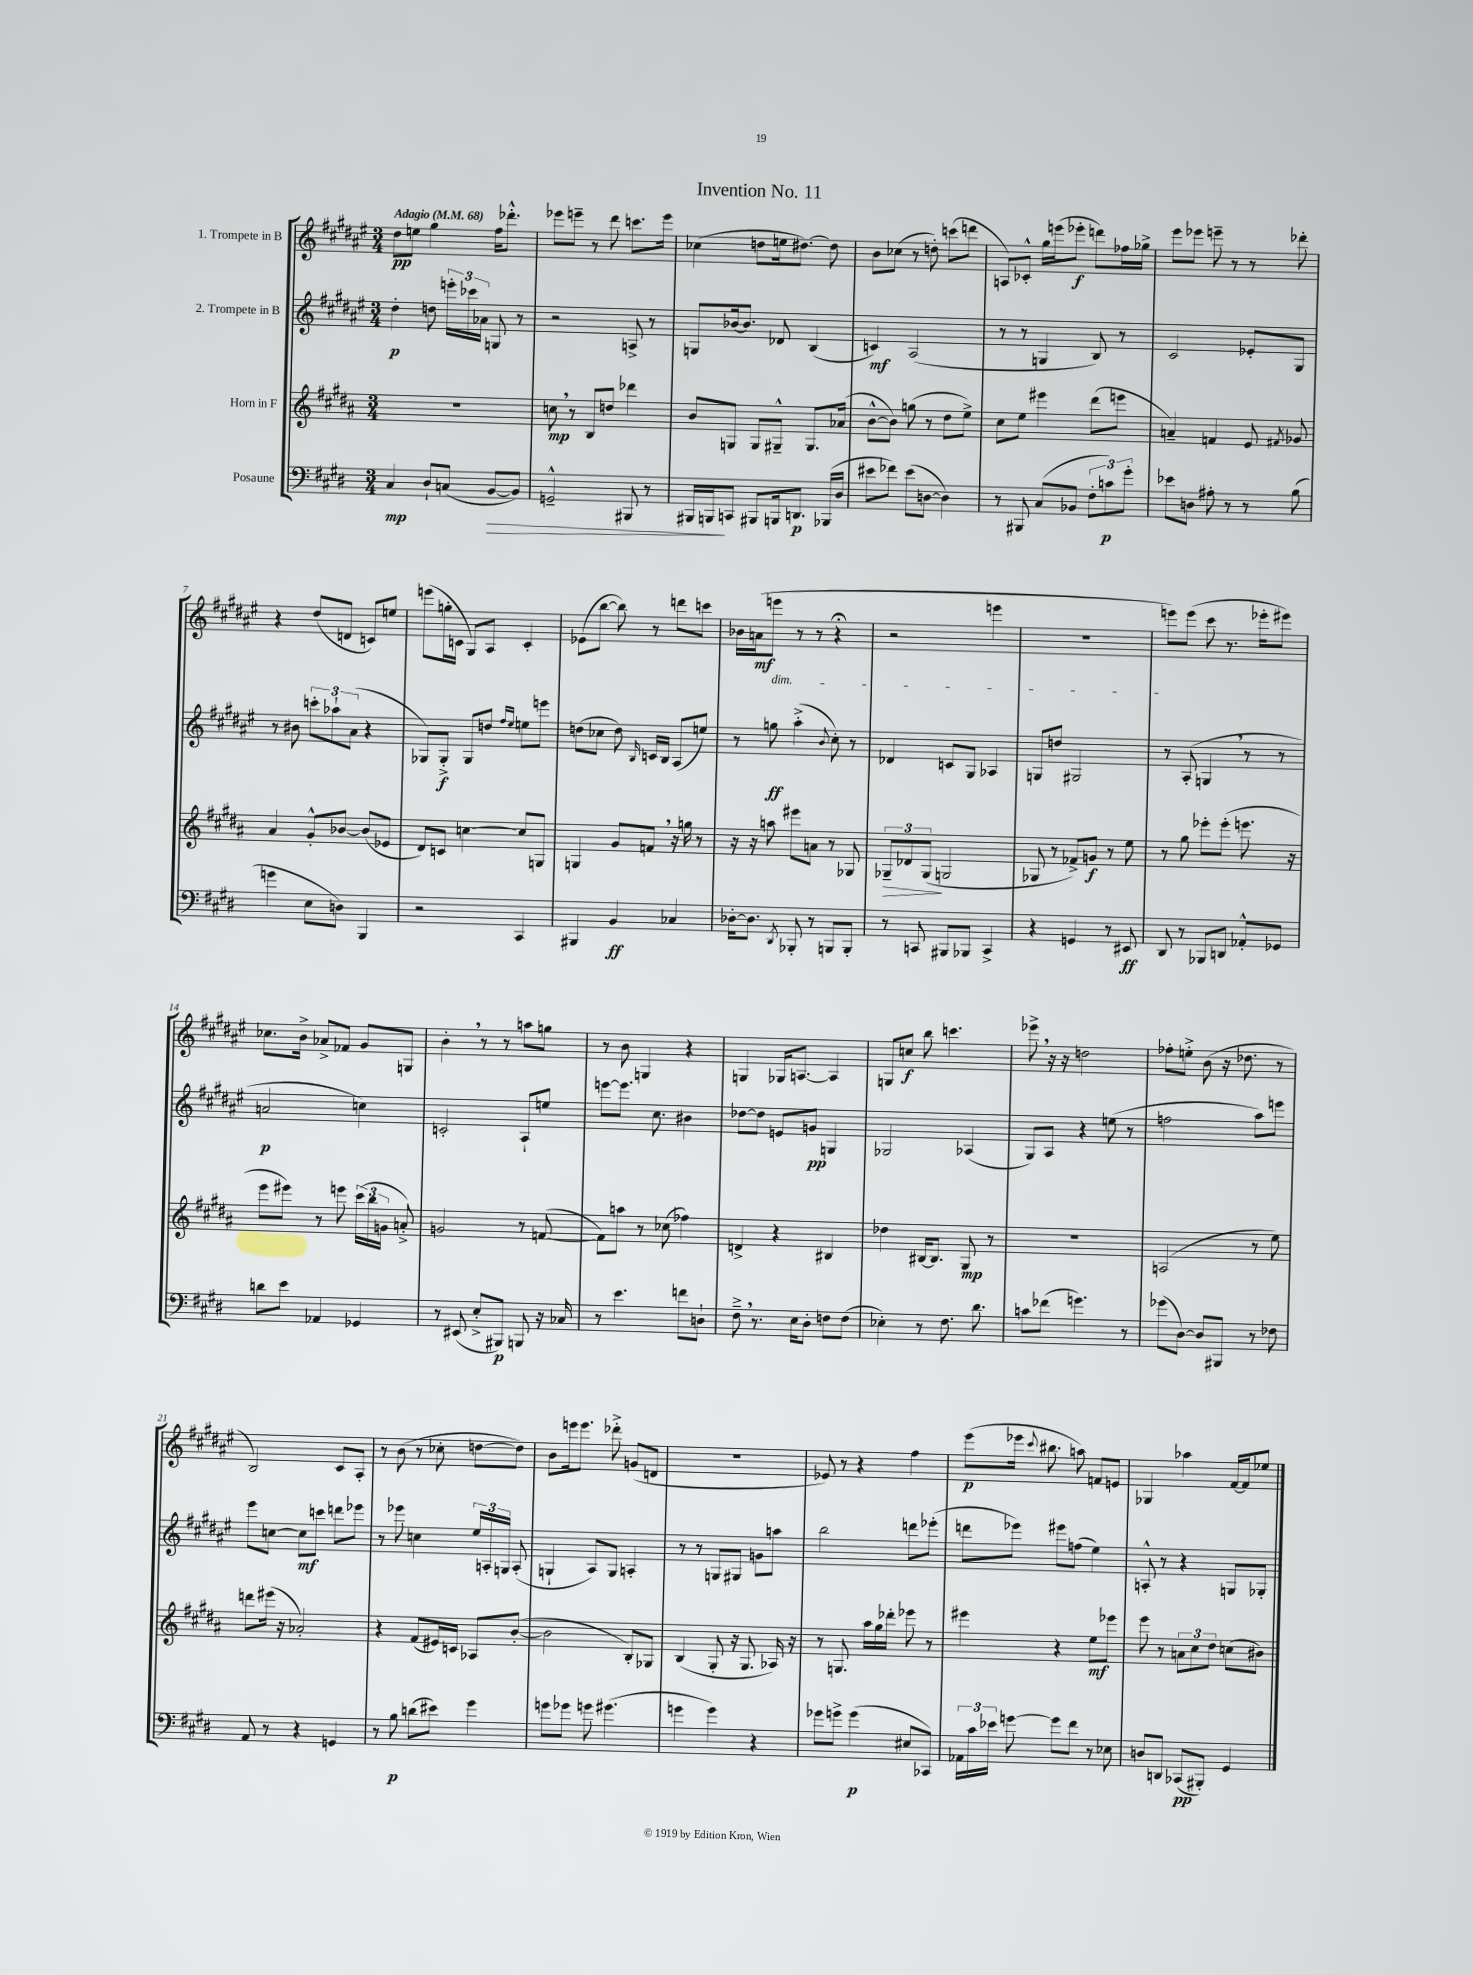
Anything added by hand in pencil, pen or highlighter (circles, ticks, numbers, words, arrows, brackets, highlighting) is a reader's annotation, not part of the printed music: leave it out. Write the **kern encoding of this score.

**kern	**kern	**kern	**kern
*staff4	*staff3	*staff2	*staff1
*clefF4	*clefG2	*clefG2	*clefG2
*k[f#c#g#d#]	*k[f#c#g#d#a#]	*k[f#c#g#d#a#e#]	*k[f#c#g#d#a#e#]
*M3/4	*M3/4	*M3/4	*M3/4
*MM68	*MM68	*MM68	*MM68
4C#/	2.r	4dd#'\	8dd#\L
.	.	.	8ee\J
8D#`/L	.	8dd\	4gg#\
(8C/J	.	24eee'\LL	.
.	.	24ccc-\	.
.	.	24a-\JJ	.
[8BB/L	.	8G/	16ff#\LK
.	.	.	8.ddd-'^^\J
8BB/]J)	.	8r	.
=	=	=	=
2GG~^^/	8cc\	2r	8eee-\L
.	8r	.	8eee~\J
.	8B/L	.	8r
.	8dd/J	.	8ddd#\
8BBB#/	4ddd-\	8A^/	8.ccc\L
8r	.	8r	.
.	.	.	16eee\Jk
=	=	=	=
16BBB#/LL	8b/L	8G/L	(4cc-\
16BBB/J	.	.	.
8CC/J	8G/J	[16b-/k	.
.	.	8.b-/]J	.
8BBB#/L	8G/L	.	8dd\L
16BBB/k	8G#~^^/J	8d-/	16ee\k
8.DD/J	.	.	[8.dd#\J)
.	8.G#/L	(4B/	.
(16BBB-/LL	.	.	8dd#\]
16D#/JJ	(16a-/Jk	.	.
=	=	=	=
8e#\L	[8b^^\L	4c/)	8b\L
8f-\J)	8b\]J)	.	(8cc-\J
(8e#\L	(8gg\	(2A#/	8r
[8D\J	8r	.	8dd'\)
4D\])	8dd#\L	.	(8ccc\L
.	8ee^\J)	.	8ddd\J
=	=	=	=
8r	8cc#\L	8r	8A/L)
8BBB#/	8ee\J	8r	8c-'^^/J
(8C#/L	4eee#\	4G/	16gg#\LL
.	.	.	(16eee\J
8BB-/J	.	.	8eee-'\J
12F#'\L	(8ddd#\L	8B/)	8ddd\L)
12c\)	.	.	.
.	8eee\J	8r	16ff-\L
12g#'\J	.	.	.
.	.	.	16gg-^\JJ
=	=	=	=
8e-\L	4a~/)	2c#/	8eee#\L
8D\J	.	.	8eee-\J
8A#'\	4f/	.	8eee~\
8r	.	.	8r
8r	8e/	8e-'/L	8r
.	8qf#/	.	.
(8B\	8g-/	8G#/J	8ddd-'\
=	=	=	=
4g\	4a#/	8r	4r
.	.	8b#\	.
8E\L	8g#'^^/L	12ccc'\L	(8dd#/L
.	.	12aa-`\	.
8D\J)	[8b-/J	.	8d/J
.	.	(12a#\J	.
4BBB/	(8b-/]L	4r	8c/L)
.	8e-/J	.	8ee/J
=	=	=	=
2r	8d#/L)	8G-/L)	(8eee\L
.	8c/J	8G-'^/J	16gg'\L
.	.	.	16c\JJ
.	[4cc\	8G-/L	8G#/L)
.	.	8dd/J	8A#/J
.	.	16qqff#/LL	.
.	.	16qqee#/JJ	.
4CC#/	8cc/]L	8ee\L	4c'/
.	8G/J	8eee\J	.
=	=	=	=
4BBB#/	4G/	(8dd\L	(8e-\L
.	.	8cc-\J	[8bb\J
4BB/	8g#/L	8dd\)	8bb\])
.	.	16qqB/	.
.	8f/J	16c/LL	8r
.	.	16B/JJ	.
4C-/	16r	(8A#/L	8ddd\L
.	16gg\	.	.
.	8r	8ee/J)	8ccc\J
=	=	=	=
[16D-'\LK	16r	8r	16b-\LL
8.D-\]J	16r	.	(16a\J
.	8aa\	8gg\	8eee\J
8qDD#/	.	.	.
8BBB-'/	8eee#\L	(4aa#'^\	8r
8r	8a\J	.	8r
.	.	8qqb/	.
8BBB/L	8r	8cc#'\)	4r;
8BBB'/J	8G-/	8r	.
=	=	=	=
8r	12G-~/L	4d-/	2r
.	12d-/	.	.
8CC/	.	.	.
.	(12G-/J	.	.
8BBB#/L	2G/	8c/L	.
8BBB-/J	.	8G#/J	.
4CC^/	.	4A-/	4eee\
=	=	=	=
4r	8G-/	8G/L	2.r
.	8r	8dd/J	.
4GG/	8f-^/L)	2G#/	.
.	8g/J	.	.
8r	8r	.	.
8EE#/	8ee\	.	.
=	=	=	=
8DD#/	8r	8r	8eee\L)
8r	8gg#\	(8A#'/	(8eee\J
8BBB-/L	8eee-'\L	4G/	8ccc#\
8DD/J	(8eee-'\J	.	8.r
8AA-'^^/L	8.eee\	8r	.
.	.	.	16eee-'\LK
8GG-/J	.	8r	8eee#\J)
.	16r	.	.
=	=	=	=
8d\L	8eee\L	2a/	8.cc-\L
8e\J	8eee#\J)	.	.
.	.	.	16b^\Jk
4AA-/	8r	.	8a-^/L
.	8eee\	.	8f-/J
4GG-/	(24ccc#\LL	4cc\)	8g#/L
.	24bb\	.	.
.	24g\JJ	.	.
.	8a'^/)	.	8G/J
=	=	=	=
8r	2g/	2c'/	4b'\
(8EE#/	.	.	.
8E'^/L	.	.	8r
8BBB#/J)	.	.	8r
8BBB/	8r	8A#`/L	8aa\L
16r	([8f/	8ee/J	8gg\J
16C-/	.	.	.
=	=	=	=
8r	8f\]L)	[8eee\L	8r
4.e\	8aa\J	8.eee\]J	8b\
.	8r	.	4G/
.	.	8.cc#\	.
.	(8cc-\	.	.
8f\L	4ff-\)	4b#\	4r
8D`\J	.	.	.
=	=	=	=
8F#~^\	4d^/	[8dd-\L	4G/
8.r	.	8dd-\]J	.
.	4r	8e/L	16G-/LK
16E\LK	.	.	[8.A/J
8D#'\J	.	8g/J	.
8F\L	4B#/	4G/	4A/]
(8F\J	.	.	.
=	=	=	=
4E-'\)	4dd-\	2G-/	8G/L
.	.	.	8cc/J
8r	[16B#/LK	.	8bb\
.	8.B#/]J	.	.
8.F#\	.	.	4.ccc\
.	8G#/	(4A-/	.
8.d#\	.	.	.
.	8r	.	.
=	=	=	=
8c\L	2.r	8G#/L)	8eee-^\
(8f-\J	.	8A#/J	16r
.	.	.	16r
4.g\)	.	4r	2dd\
.	.	(8ee\	.
8r	.	8r	.
=	=	=	=
(8g-\L	(2A/	2ff\	8ff-'\L
[8D#\J)	.	.	8ee'^\J
8D#/]L	.	.	(8b\
8BBB#/J	.	.	16r
.	.	.	8.dd-\
8r	8r	8aa#\L)	.
8F-\	8ee\)	8eee\J	8r
=	=	=	=
8AA/	8ddd\L	8eee#\L	2B/)
8r	(16eee#\Jk	[8cc\J	.
.	16r	.	.
4r	2a-'/)	8cc\]L	.
.	.	8ccc\J	.
4GG/	.	8ddd\L	8c#/L
.	.	8eee-\J	8A#'/J
=	=	=	=
8r	4r	8r	8r
8B\	.	8eee-\	(8b\
(8d\L	(8f#/L	4cc\	8r
8e#\J)	16e#/L)	.	8cc-'\
.	16c/JJ	.	.
4g#\	8A-/L	24ee#/LL	[8dd\L
.	.	24A'/	.
.	.	24G/JJ	.
.	([8b'/J	(8A'/	8dd\]J)
=	=	=	=
8g\L	2b\]	4G`/	8b\L
8g-\J	.	.	16eee\k
.	.	.	8.eee\J
8g\	.	8A#/L)	.
(4.g#\	.	8G/J	8ddd-'^\
.	8B'/L)	4A'/	(8g/L
.	8G-/J	.	8d/J
=	=	=	=
4g\	(4B/	8r	2.r
.	.	8r	.
4g\)	8G#'/	8G/L	.
.	16r	8G#/J	.
.	8.G#/	.	.
4r	.	8g\L	.
.	16A-/)	8aa\J	.
.	16r	.	.
=	=	=	=
8g-\L	8r	2bb\	8e-/)
8g^\J	8.G/	.	8r
(4g\	.	.	4r
.	16aa#\LL	.	.
.	16gg#\	.	.
.	16ddd-'\JJ	.	.
8E#/L	8eee-\	8ddd\L	4ff#\
8CC-/J)	8r	(8eee-'\J	.
=	=	=	=
24AA-\LL	4eee#\	8ddd\L	(8eee#\L
24c#\	.	.	.
24e-\JJ	.	.	.
[8g\	.	8eee-\J)	16eee-\Jk
.	.	.	8qqccc#/
.	.	.	8.bb#\
8g\]L	4r	8eee#\L	.
8f#\J	.	(8ff\J	8aa\)
8r	8ee\L	4ee#\)	8f/L
8E-\	8eee-\J	.	8e/J
=	=	=	=
8D/L	8eee\	8A'^^/	4G-/
8DD/J	8r	8r	.
(8CC-/L	12a\L	4r	4aa-\
.	12cc#\	.	.
8BBB#'/J)	.	.	.
.	12dd#\J	.	.
4GG#/	(8cc\L	8G/L	[16f#/LL
.	.	.	16f#/]J
.	8b#\J)	8G-'/J	8ee-/J
==	==	==	==
*-	*-	*-	*-
